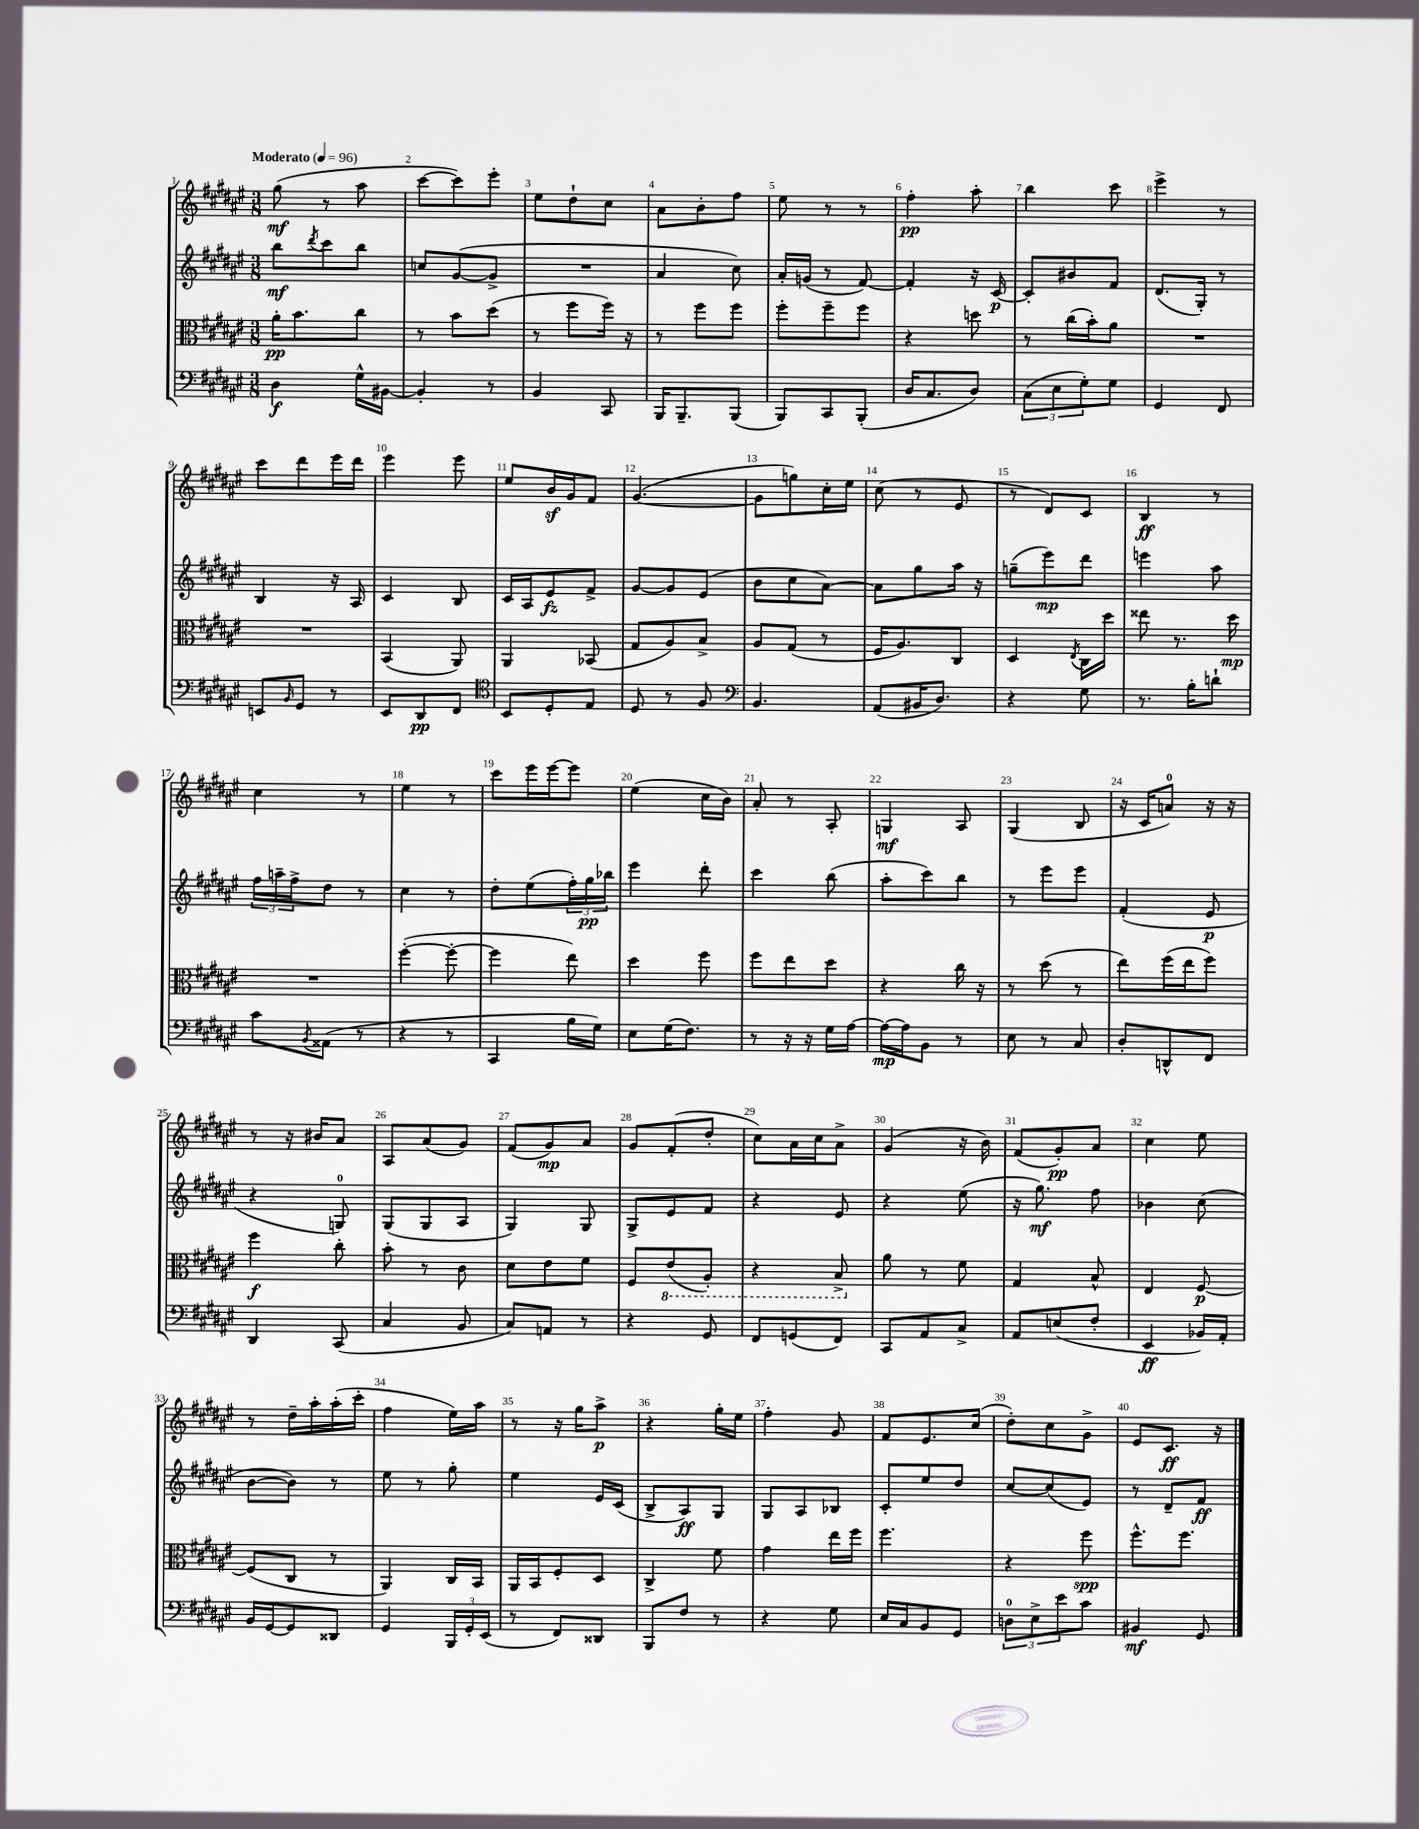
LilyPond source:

<<
\new StaffGroup <<
\new Staff = "s0" {
    \clef treble \key fis \major \numericTimeSignature \time 3/8 \tempo "Moderato" 4 = 96
    gis''8\mf( r8 ais''8 |
    cis'''8~ cis'''8) eis'''8-. |
    eis''8 dis''8-! cis''8 |
    ais'8 b'8-. fis''8 |
    eis''8 r8 r8 |
    fis''4-.\pp ais''8-. |
    b''4 cis'''8 |
    eis'''4-> r8 |
    cis'''8 dis'''8 eis'''16 dis'''16 |
    eis'''4 eis'''8 |
    eis''8 b'16\sf gis'16 fis'8 |
    gis'4.~( |
    gis'8 g''8) cis''16-. eis''16 |
    cis''8( r8 eis'8 |
    r8 dis'8) cis'8 |
    b4\ff r8 |
    cis''4 r8 |
    eis''4 r8 |
    cis'''8 eis'''16 eis'''16~ eis'''8 |
    eis''4( cis''16 b'16) |
    ais'8-. r8 ais8-. |
    g4\mf ais8 |
    gis4( b8 |
    r16 cis'16 a'8-0) r16 r16 |
    r8 r16 bis'16 ais'8 |
    ais8 ais'8( gis'8) |
    fis'8( gis'8\mp) ais'8 |
    gis'8 fis'8-.( dis''8-. |
    cis''8) ais'16 cis''16 ais'8-> |
    gis'4( r16 b'16) |
    fis'8( gis'8-.\pp) ais'8 |
    cis''4 eis''8 |
    r8 dis''16-- ais''16-. ais''16-.( cis'''16-. |
    fis''4 eis''16) ais''16 |
    r8 r16 gis''16 ais''8->\p |
    r4 gis''16-. eis''16 |
    fis''4-. gis'8 |
    fis'8 eis'8. cis''16( |
    dis''8-.) cis''8 gis'8-> |
    eis'8 cis'8.\ff r16 \bar "|." |
}
\new Staff = "s1" {
    \clef treble \key fis \major \numericTimeSignature \time 3/8
    b''8\mf \acciaccatura { dis'''8 } cis'''8 b''8 |
    c''8 gis'8~( gis'8-> |
    R4. |
    ais'4 cis''8) |
    ais'16-. g'16( r8 fis'8~) |
    fis'4-. r16 cis'16~\p |
    cis'8-. bis'8 fis'8 |
    dis'8.( gis16-.) r8 |
    b4 r16 ais16 |
    cis'4 b8 |
    cis'16 ais16 eis'8\fz fis'8-> |
    gis'8~ gis'8 eis'8( |
    b'8 cis''8 ais'8~) |
    ais'8 gis''8 ais''16 r16 |
    g''8--( eis'''8\mp) dis'''8 |
    e'''4 ais''8 |
    \tuplet 3/2 { fis''16 a''16-- fis''16-> } dis''8 r8 |
    cis''4 r8 |
    dis''8-. eis''8( \tuplet 3/2 { fis''16-.) gis''16\pp bes''16 } |
    eis'''4 dis'''8-. |
    cis'''4 b''8( |
    ais''8-. cis'''8) b''8 |
    r8 eis'''8 eis'''8 |
    fis'4-.( eis'8\p |
    r4 g8-0) |
    gis8( gis8 ais8 |
    gis4) gis8 |
    gis8-> eis'8 fis'8 |
    r4 eis'8 |
    r4 eis''8( |
    r16 gis''8.\mf) fis''8 |
    bes'4 cis''8( |
    b'8~ b'8) r8 |
    eis''8 r8 gis''8-. |
    eis''4 eis'16 cis'16( |
    b8-> ais8\ff) gis8 |
    gis8 ais8 bes8 |
    cis'8-. eis''8 dis''8 |
    cis''8~ cis''8( eis'8) |
    r8 dis'8-- fis'8\ff \bar "|." |
}
\new Staff = "s2" {
    \clef alto \key fis \major \numericTimeSignature \time 3/8
    ais'16-.\pp b'8. cis''8 |
    r8 b'8 dis''8( |
    r8 fis''8 fis''16) r16 |
    r8 fis''8 fis''8 |
    fis''8-. fis''8-- fis''8 |
    r4 d''8 |
    r8 cis''16( b'16-.) ais'8 |
    R4. |
    R4. |
    b,4( ais,8) |
    ais,4 bes,8( |
    gis8 ais8) b8-> |
    ais8 gis8( r8 |
    fis16 ais8.) cis8 |
    dis4 \acciaccatura { eis8 } cis16 dis''16 |
    eisis''8 r8. dis''16\mp |
    R4. |
    fis''4~-.( fis''8~-. |
    fis''4 eis''8) |
    dis''4 fis''8 |
    fis''8 eis''8 dis''8 |
    r4 cis''16 r16 |
    r8 dis''8( r8 |
    eis''8) fis''16( eis''16 fis''8) |
    fis''4\f cis''8-. |
    b'8-. r8 cis'8 |
    dis'8 eis'8 fis'8 |
    fis8 \ottava #-1 eis8( ais,8-.) |
    r4 b,8-> \ottava #0 |
    ais'8 r8 fis'8 |
    gis4 b8-^ |
    eis4 fis8~\p |
    fis8( cis8 r8 |
    ais,4) cis16 b,16 |
    ais,16 b,16 fis8-. dis8 |
    cis4-> fis'8 |
    gis'4 eis''16 fis''16 |
    fis''4. |
    r4 fis''8\spp |
    fis''8.-^ fis''8. \bar "|." |
}
\new Staff = "s3" {
    \clef bass \key fis \major \numericTimeSignature \time 3/8
    dis4\f gis16-^ bis,16~ |
    bis,4-. r8 |
    b,4 cis,8 |
    b,,16 b,,8.-- b,,8( |
    b,,8) cis,8 b,,8-.( |
    dis16 cis8. dis8) |
    \tuplet 3/2 { cis8( eis8 gis8-.) } gis8 |
    gis,4 fis,8 |
    e,8 \grace { b,16 } gis,8 r8 |
    eis,8 dis,8\pp fis,8 |
    \clef tenor b,8 dis8-. eis8 |
    dis8 r8 fis8 |
    \clef bass b,4. |
    ais,8( bis,16 dis8.) |
    r4 gis8 |
    r8. b16-. d'8-! |
    cis'8 \acciaccatura { b,8 } aisis,8( r8 |
    r4 r8 |
    cis,4 b16 gis16) |
    eis8 gis16( fis8.) |
    r8 r16 r16 gis16 ais16~ |
    ais16~\mp ais16 b,8 r8 |
    eis8 r8 cis8 |
    dis8-. d,8-^ fis,8 |
    dis,4 cis,8( |
    cis4 b,8 |
    cis8) a,8 r8 |
    r4 gis,8 |
    fis,8 g,8( fis,8) |
    cis,8 ais,8 cis8-> |
    ais,8 e8( fis8-. |
    eis,4\ff bes,16) ais,16-. |
    b,16 gis,16~ gis,8 disis,8 |
    gis,4 \tuplet 3/2 { b,,16 gis,16-. eis,16( } |
    r8 fis,8) disis,8 |
    b,,8 fis8 r8 |
    r4 gis8 |
    eis16 cis16 b,8 gis,8 |
    \tuplet 3/2 { d8-0 eis8-> eis'8 } cis'8 |
    bis,4\mf gis,8 \bar "|." |
}
>>
>>
\layout { \context { \Score \override BarNumber.break-visibility = ##(#f #t #t) barNumberVisibility = #all-bar-numbers-visible } }
